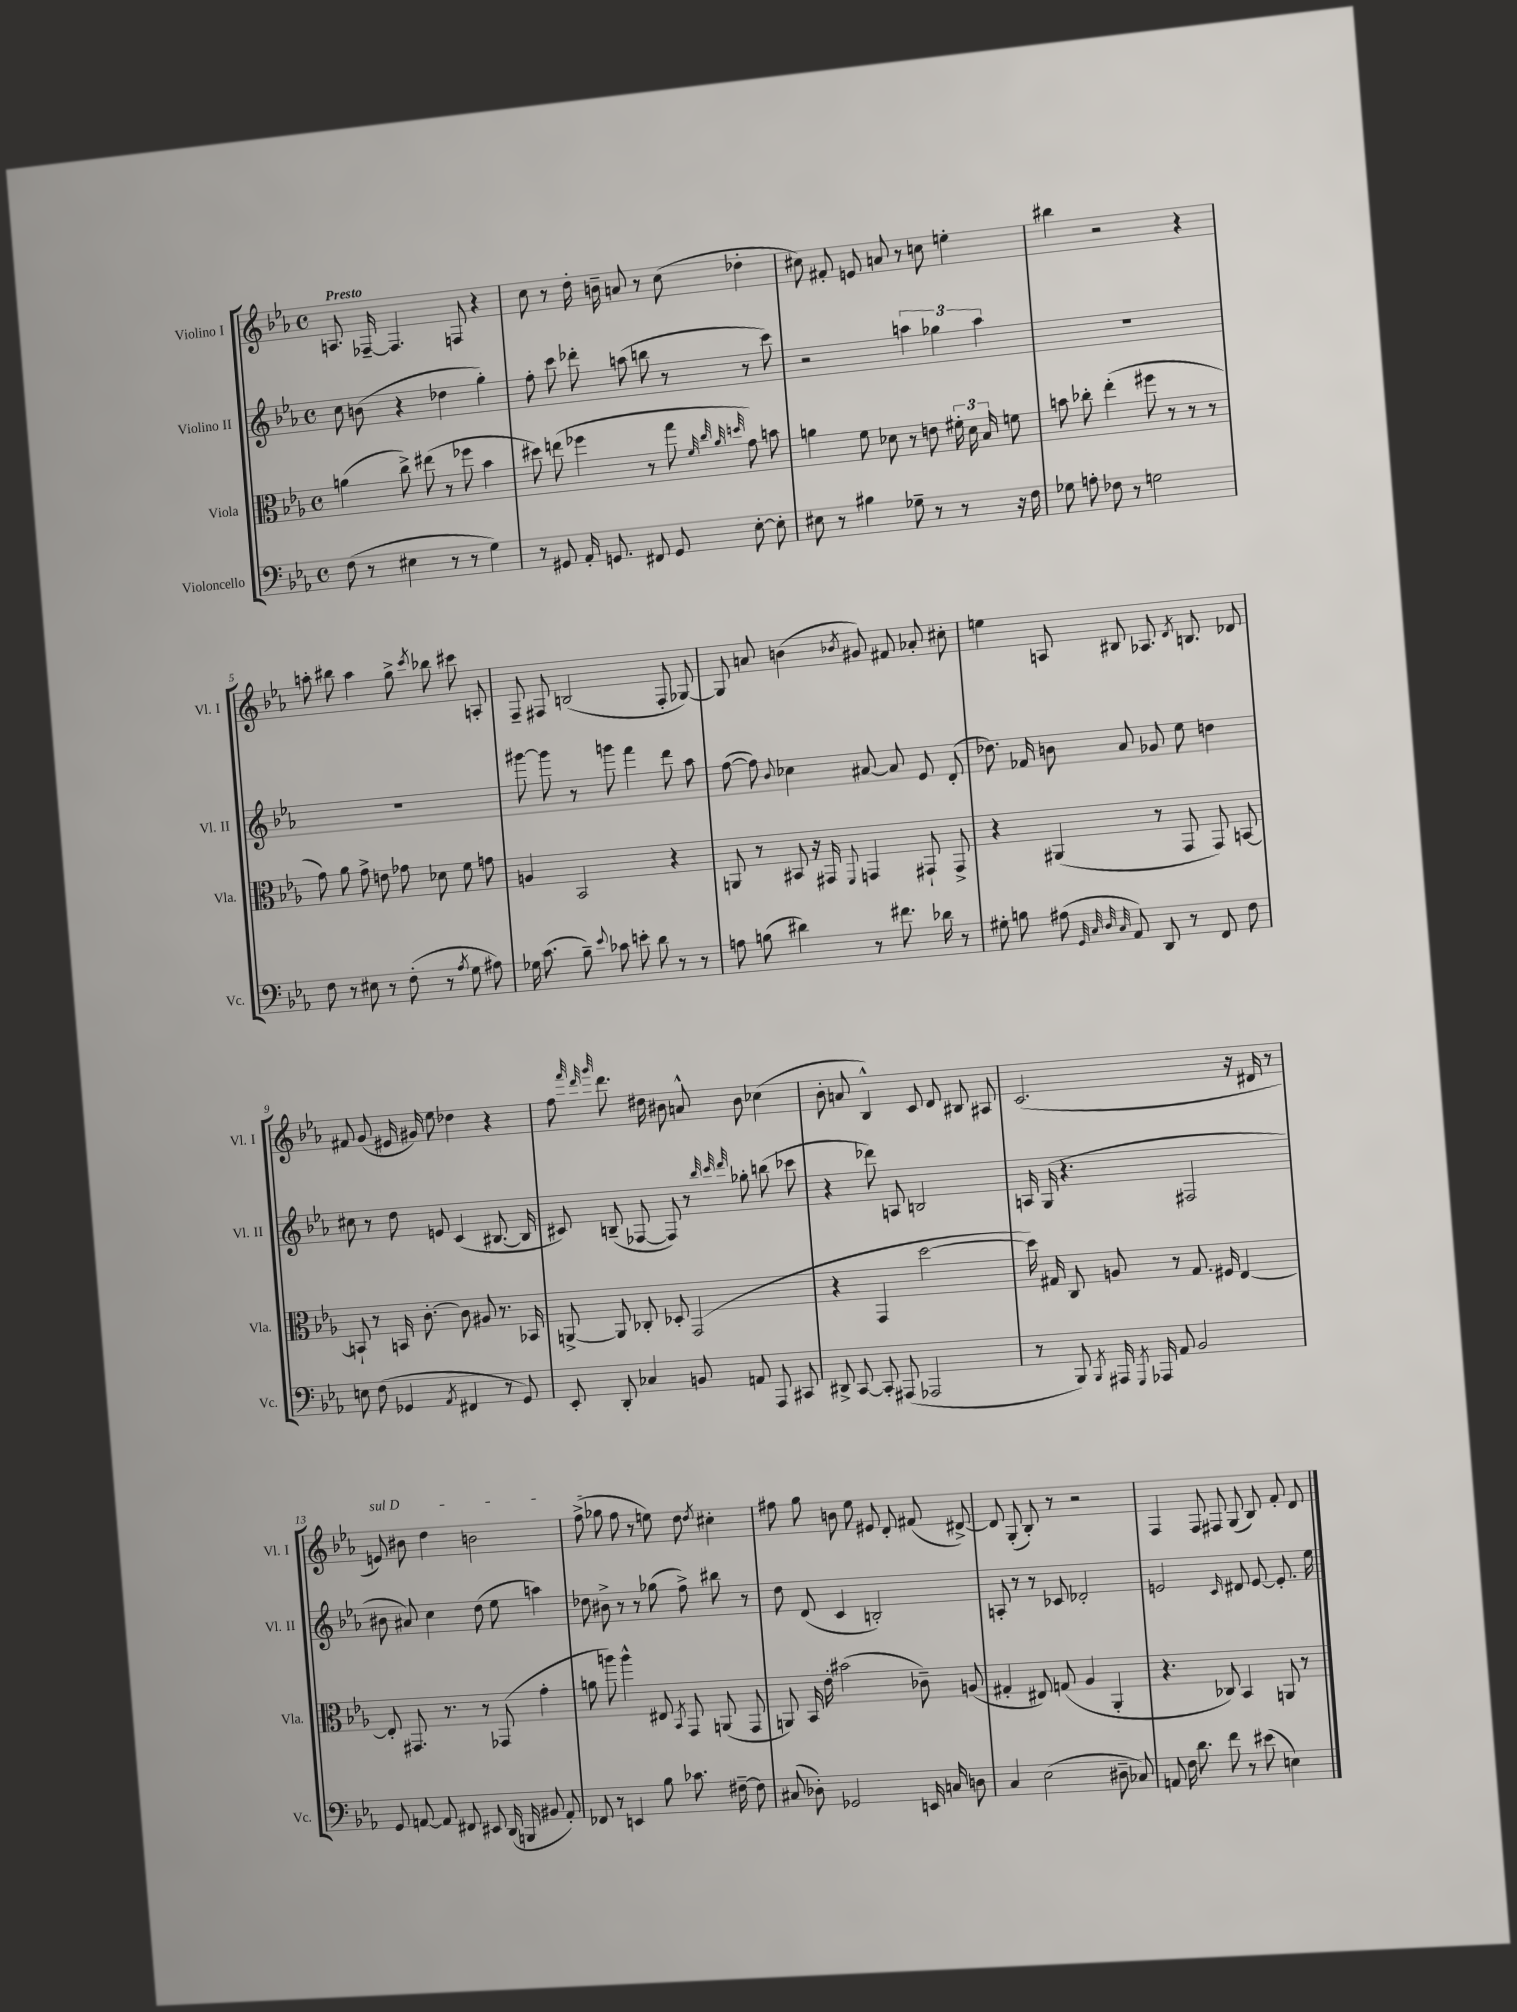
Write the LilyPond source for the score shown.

<<
\new StaffGroup <<
\new Staff = "s0" \with { instrumentName = "Violino I" shortInstrumentName = "Vl. I" } {
    \clef treble \key ees \major \defaultTimeSignature \time 4/4 \tempo "Presto"
    \autoBeamOff a8. fes16~-- fes4. f8 r4 |
    c''8 r8 d''16-. b'16-- a'8 r8 c''8( des''4-. |
    cis''8) fis'8-. e'8 a'8 r8 c''8 e''4-. |
    bis''4 r2 r4 |
    a''8-. bis''8 a''4 g''8-> \acciaccatura { c'''8 } bes''8 cis'''8 a8-. |
    f8-- fis8 b2( fis8-. ges8~) |
    ges8 a'8 b'4( \acciaccatura { bes'8 } gis'8) fis'8 aes'8-. cis''8-. |
    e''4 a8 bis8 aes8. \acciaccatura { d'8 } b8. des'8 |
    fis'8 g'8( eis'16 gis'16) ees''8 des''4 r4 |
    f''8 \grace { f'''32 d'''32 g'''32 } d'''8. dis''16 bis'8 a'8-^ bis'8 ces''4( |
    bes'8-. a'8 bes4-^) c'8 d'8 bis8 ais8 |
    c'2.( r16 dis'16 r8 |
    \once \override TextSpanner.bound-details.left.text = \markup { \italic "sul D" } e'8\startTextSpan) bis'8 d''4 b'2 |
    f''8->( ges''8 f''8\stopTextSpan r8 e''8) d''8 \acciaccatura { d''8 } cis''4-. |
    fis''8 g''8 b'8 ees''8 eis'8 d'8-. fis'8( dis'8~->) |
    dis'8 g8-.( bes8-.) r8 r2 |
    f4 f8 fis8 g8( bes8) f'8-. d'8 \bar "|." |
}
\new Staff = "s1" \with { instrumentName = "Violino II" shortInstrumentName = "Vl. II" } {
    \clef treble \key ees \major \defaultTimeSignature \time 4/4
    \autoBeamOff c''8 b'8( r4 des''4 g''4-.) |
    f''8-. c'''8 des'''8-. a''8( b''8 r8 r8 c'''8) |
    r2 \tuplet 3/2 { a''4 ges''4 a''4 } |
    R1 |
    R1 |
    gis'''8~ gis'''8 r8 g'''8 f'''4 d'''8 aes''8 |
    f''8~( f''8) \appoggiatura { bes'8 } ces''4 ais'8~ ais'8 ees'8 d'8-.( |
    des''8.) fes'16 b'8 aes'8 ges'8 ees''8 d''4 |
    cis''8 r8 d''8 e'8 c'4( bis8.~ bis16 |
    cis'8) b8--( fes8~ fes8) r8 \grace { bes''32 c'''32 d'''32 } ges''8-. b''8( ces'''8 |
    r4 des'''8) a8 b2 |
    a16 g16( r4. fis2 |
    bis'8 ais'8) c''4 d''8( ees''8 a''4) |
    des''8 bis'8-> r8 r8 ges''8( f''8->) bis''8 r8 |
    d''8 d'8( c'4 b2-.) |
    a8-. r8 r8 ces'8 des'2-. |
    e'2 \grace { c'16 } dis'8 e'8~ e'8.-. ees''16 \bar "|." |
}
\new Staff = "s2" \with { instrumentName = "Viola" shortInstrumentName = "Vla." } {
    \clef alto \key ees \major \defaultTimeSignature \time 4/4
    \autoBeamOff a'4( c''8->) eis''8( r8 fes''8 bes'4 |
    dis''8) e''8( fes''4 r8 g''8 \grace { f'32 c''32 aes'32 d''32 } g'8) b'8 |
    a'4 f'8 des'8 r8 e'8 \tuplet 3/2 { fis'16-. des'16 bes16 } f'8 |
    b'8 ces''8-. ees''4-.( fis''8 r8 r8 r8 |
    g'8) aes'8 g'8-> e'8 ges'8 des'8 f'8 g'8 |
    a4 bes,2 r4 |
    a,8 r8 bis,8 r16 gis,16 \appoggiatura { f,8 } g,4 gis,8-! gis,8-> |
    r4 ais,4( r8 g,8 g,8) b,8~ |
    b,8-! r8 b,16 c'8.~-. c'8 ais8 r8. bes,16 |
    a,8~-> a,8 ces8-. des8-. g,2( |
    r4 g,4 d''2~ |
    d''16) gis16 c8 a8 r8 gis8. fis16 ees4~ |
    ees8-. gis,8. r8. r8 ges,8( g'4-. |
    a'8 a''8) a''4-^ eis8 \acciaccatura { bes,8 } g,8 a,8( g,8 |
    a,8) bes,16 ees'16-. bis'2( ces'8--) a8( |
    gis4-. eis8) g8( aes4 aes,4-. |
    r4. ces8) bes,4 a,8 r8 \bar "|." |
}
\new Staff = "s3" \with { instrumentName = "Violoncello" shortInstrumentName = "Vc." } {
    \clef bass \key ees \major \defaultTimeSignature \time 4/4
    \autoBeamOff f8( r8 eis4 r8 r8 g4) |
    r8 gis,8 aes,16-. g,8. fis,8 g,8 ees8~-. ees8-. |
    eis8 r8 bis4 ges8-- r8 r8 r16 f16 |
    ges8 a8-. fes8 r8 g2 |
    f8 r8 eis8 r8 f8-.( r8 \acciaccatura { aes8 } g8 ais8) |
    ges16 c'8.( bes8--) \appoggiatura { ees'8 } ces'8 e'8-. d'8 r8 r8 |
    a8 b8( dis'4) r8 fis'8. des'16 r8 |
    gis8-. b8 ais8( \grace { g,32 c32 d32 c32 } aes,8) d,8 r8 f,8 f8 |
    e8 f8( ges,4 \acciaccatura { aes,8 } fis,4 r8 ges,8) |
    ees,8-. d,8-. ces4 b,8 a,8 aes,,8 cis,8 |
    dis,8-> c,8~ c,8-. ais,,8( aes,,2 |
    r8 bes,,8) \acciaccatura { bes,,8 } ais,,16 \acciaccatura { g,,8 } aes,,16 aes,8 bes,2 |
    g,8 a,8~ a,8 fis,8 eis,8 d,16( b,,16 bis,8 a,8-.) |
    fes,8 r8 e,4 bes8 ces'8. fis16~-- fis8 |
    cis8( des8-.) ges,2 e,16 c16 d8 |
    c4 ees2( dis8-- ces8) |
    a,8 f16 d'8. f'8 r8 eis'8( e4) \bar "|." |
}
>>
>>
